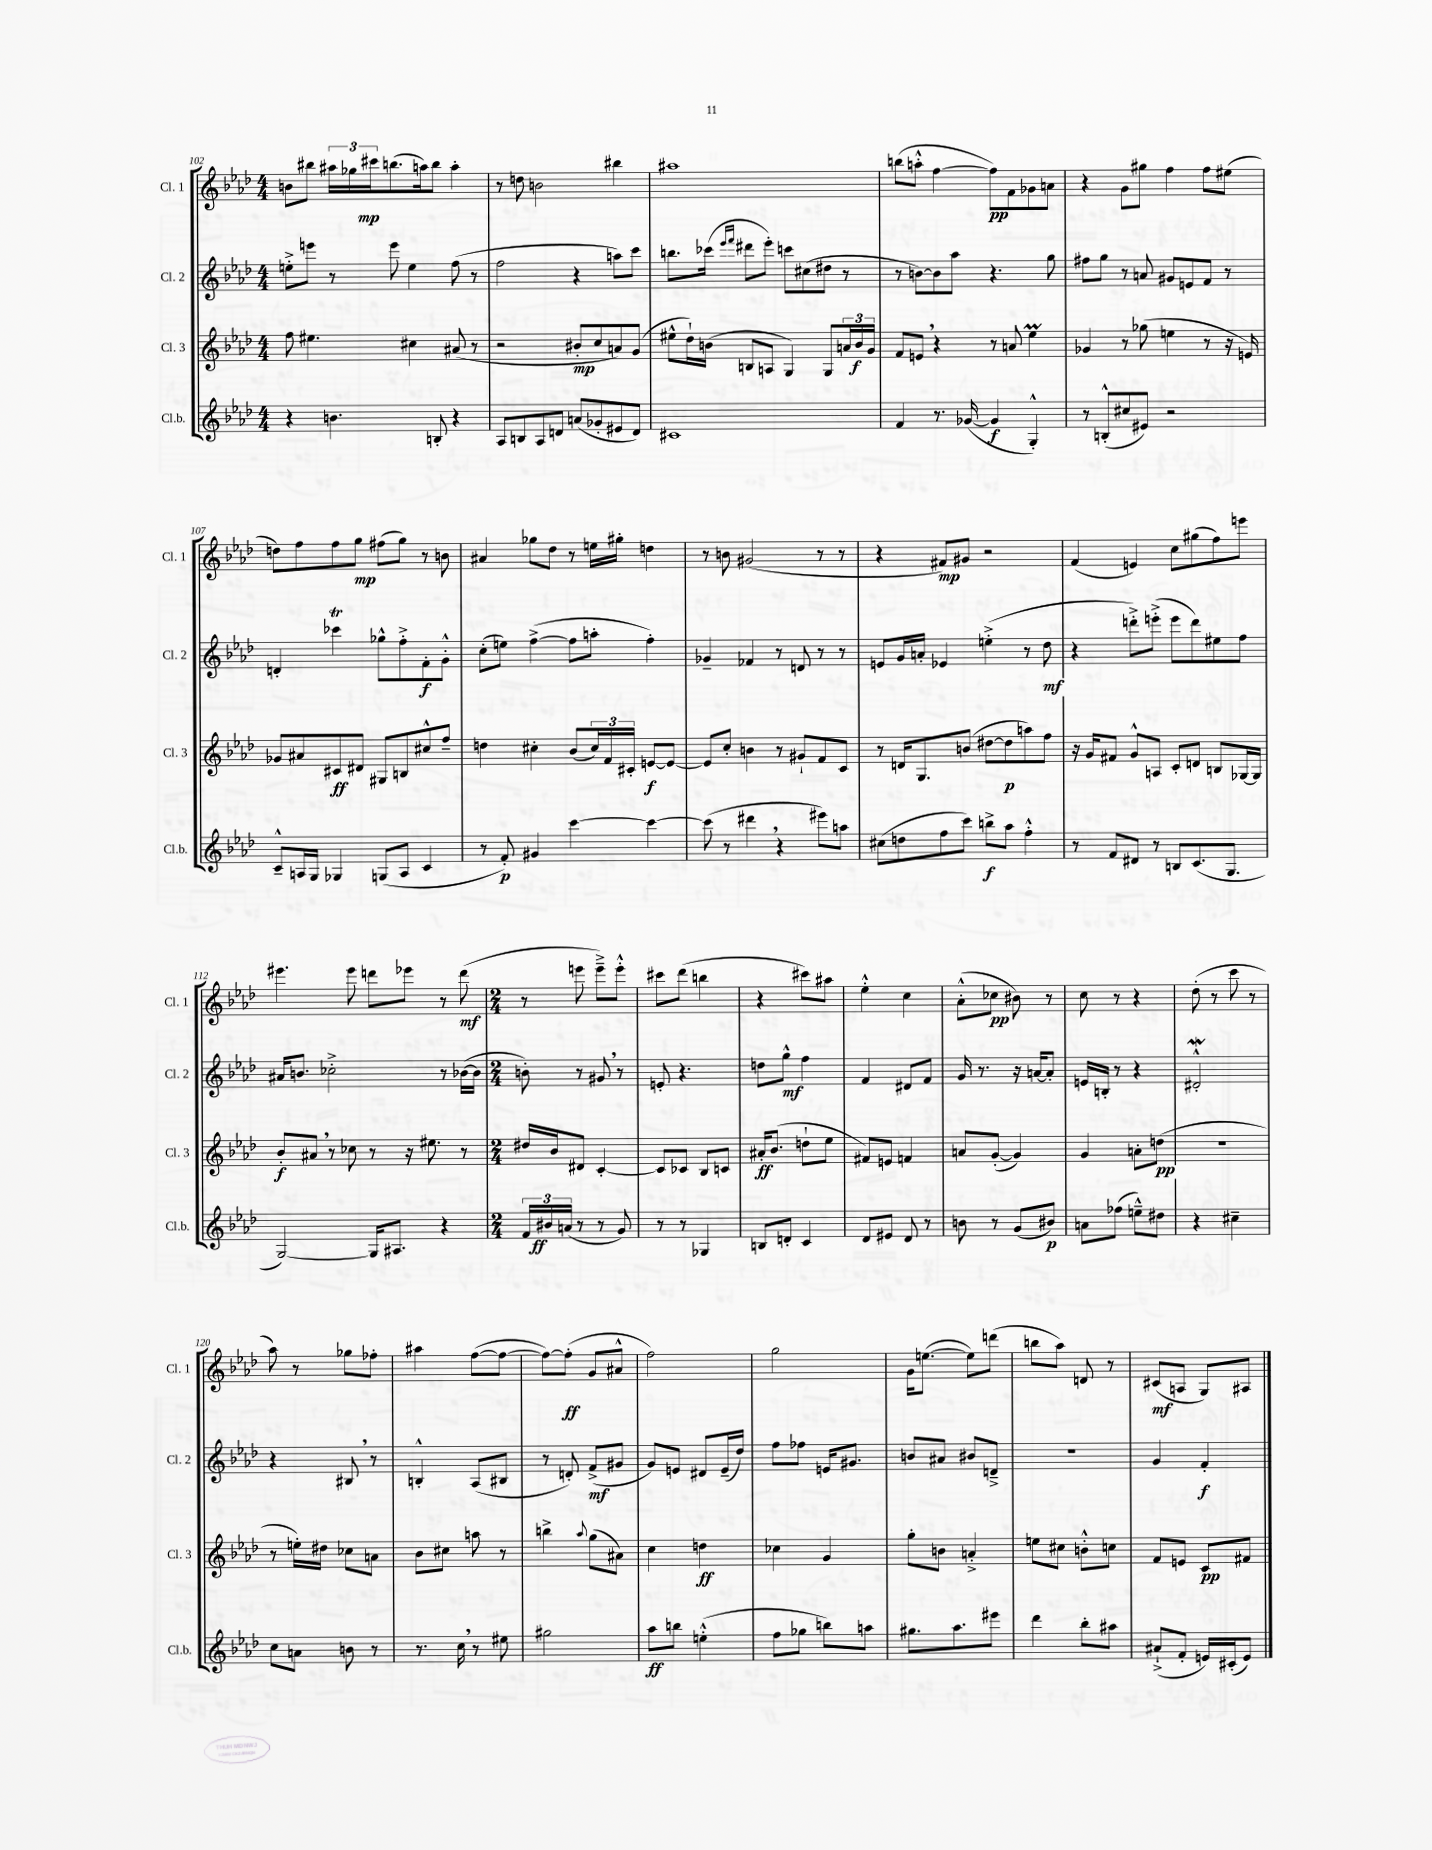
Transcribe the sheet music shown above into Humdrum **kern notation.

**kern	**kern	**kern	**kern
*staff4	*staff3	*staff2	*staff1
*clefG2	*clefG2	*clefG2	*clefG2
*k[b-e-a-d-]	*k[b-e-a-d-]	*k[b-e-a-d-]	*k[b-e-a-d-]
*M4/4	*M4/4	*M4/4	*M4/4
4r	8ff\	8ee'^\L	8b\L
.	4.ee#\	8eee\J	8bb#\J
4.b\	.	8r	24aa#\LL
.	.	.	24gg-\
.	.	.	24ccc#\J
.	.	8eee\	(8.bb\
.	4cc#\	4ee\	.
.	.	.	16aa\k)
8B'/	.	.	8bb\J
4r	(8a#/	(8ff\	4aa'\
.	8r	8r	.
=	=	=	=
8A-/L	2r	2ff\	8r
8B/	.	.	8dd\
8A-/	.	.	2b\
8d/J	.	.	.
(8a/L	8b#'/L	4r	.
8g-'/	8cc/	.	.
8e#/	8a/)	8aa\L)	4bb#\
8d/J)	(8g/J	8ccc\J	.
=	=	=	=
1c#	8ee#^^\L	8.bb\L	1aa#
.	16dd-`\L)	.	.
.	(16b\JJ	(16ccc-\Jk	.
.	.	16qqeee-/LL	.
.	.	16qqfff/JJ	.
.	8B/L	8ddd#\L	.
.	8A/J	8eee-'\J)	.
.	4G/)	8ccc\L	.
.	.	(8cc#\	.
.	8G/L	8dd#\J	.
.	24a/L	8r	.
.	24b/	.	.
.	24g/JJ	.	.
=	=	=	=
4f/	8f/L	8r	(8bb\L
.	8e/J	[8b\L)	8aa'^^\J
8.r	4r	8b\]	[4ff\
.	.	8aa-\J	.
([16g-/	.	.	.
4g-/]	8r	4.r	8ff\]L)
.	8a/	.	8f\
4G'^^/)	4ee-\	.	8g-\
.	.	8gg\	8a\J
=	=	=	=
8r	4g-/	8ff#\L	4r
(8B'^^/L	.	8gg\J	.
8cc#/	8r	8r	8g\L
8e#/J)	(8gg-\	8a/	8gg#\J
2r	4ee\	8g#/L	4ff\
.	.	8e/	.
.	8r	8f/J	8ff\L
.	16r	8r	(8ee#\J
.	16e/)	.	.
=	=	=	=
8c~^^/L	8g-/L	4d'/	8dd\L)
16A/L	8a#/	.	8ff\
16G/JJ	.	.	.
4G-/	8c#/	4ccc-\	8ff\
.	8d#/J	.	8gg\J
(8G/L	8G#/L	8gg-^^\L	(8ff#\L
8A/J	8B/	8ff'^\	8gg\J)
4c/	8cc#^^/	8f'\	8r
.	8ff~/J	8g'^^\J	8b\
=	=	=	=
8r	4dd\	(8cc'\L	4a#/
8f'/)	.	8ee\J)	.
4g#/	4cc#'\	([4ff^\	8gg-\L
.	.	.	8dd-\J
[4ccc\	(8b-/L	8ff\]L	8r
.	24cc#/L)	8aa'\J	16ee\LL
.	24f/	.	.
.	.	.	16gg#'\JJ
.	24c#'/JJ	.	.
4ccc\_	[8e/L	4ff'\)	4dd\
.	8e/_J	.	.
=	=	=	=
(8ccc\]	8e/]L	4g-~/	8r
8r	8cc'/J	.	8b\
4ddd#\	4b\	4f-/	(2g#/
4r	8r	8r	.
.	8g#`/L	8d/	.
8eee#\L)	8f/	8r	8r
8aa\J	8c/J	8r	8r
=	=	=	=
(8cc#\L	8r	8e/L	4r
8dd\	16d/LK	16g/L	.
.	8.G/	16a'/JJ	.
8ff\	.	4e-/	8f#/L)
8ccc\J)	(8b/J	.	8g#/J
8bb^\L	[8dd#\L	(4ee'^\	2r
8aa-\J	8dd#\]	.	.
4ff'^^\	8aa\)	8r	.
.	8ff\J	8dd-\	.
=	=	=	=
8r	16r	4r	(4f/
.	16g/LK	.	.
8f/L	8f#/J	.	.
8d#/J	8g^^/L	8ddd'^\L)	4e/)
8r	8A/J	(8eee'^\J	.
8B/L	8c'/L	8eee\L	8cc\L
(8.c/	8d/J	8ddd\)	(8gg#\
.	8B/L	8ee#\	8ff\)
8.G/J	.	.	.
.	[16G-/L	8ff\J	8eee\J
.	16G-/]JJ	.	.
=	=	=	=
[2G/)	8b-'/L	16a#/LK	4.eee#\
.	.	8.b/J	.
.	8a#/J	.	.
.	8r	2cc-'^\	.
.	8cc-\	.	8eee#\
16G/]LK	8r	.	8ddd\L
8.A#/J	.	.	.
.	16r	.	8eee-\J
.	8.ee#\	.	.
4r	.	8r	8r
.	8r	([16b-\LL	(8ddd\
.	.	16b-\]JJ	.
=	=	=	=
*M2/4	*M2/4	*M2/4	*M2/4
24f/LL	16dd#/LL	8b'\)	8r
24b#/	.	.	.
.	16b-/J	.	.
(24a/JJ	.	.	.
8r	8d#/J	8r	8eee\
8r	[4c'/	8g#/	8eee~^\L)
8g/)	.	8r	8eee'^^\J
=	=	=	=
8r	8c/]L	8e'/	8ccc#\L
8r	8c-/J	4.r	(8ddd-\J
4G-/	8B-/L	.	4bb\
.	8c/J	.	.
=	=	=	=
8B/L	16a#'/LK	8dd\L	4r
.	(8.b-/J	.	.
8d'/J	.	8gg^^\J	.
4c/	8dd`\L	4ff\	8ccc#\L)
.	8ee-\J	.	8aa#\J
=	=	=	=
8d-/L	8f#/L)	4f/	4ee-'^^\
8e#/J	8e/J	.	.
8d-/	4f/	8d#/L	4cc\
8r	.	8f/J	.
=	=	=	=
8b\	8a/L	16g/	(8a-'^^\L
.	.	8.r	.
8r	([8g'/J	.	8cc-\J
(8g/L	4g/])	16r	8b#\)
.	.	[16a/LK	.
8b#/J)	.	8a'/]J	8r
=	=	=	=
8a\L	4g/	16e/LL	8cc\
.	.	16B'/JJ	.
(8ff-\J	.	8r	8r
8ee~^^\L)	8a'\L	4r	4r
8dd#\J	(8dd\J	.	.
=	=	=	=
4r	2r	2d#'^^/	(8dd-'\
.	.	.	8r
4cc#~\	.	.	8ccc\
.	.	.	8r
=	=	=	=
8cc\L	8r	4r	8aa-\)
8a\J	16ee'\LL)	.	8r
.	16dd#\JJ	.	.
8b\	8cc-\L	8B#/	8gg-\L
8r	8a\J	8r	8ff-'\J
=	=	=	=
8.r	8b-\L	4B'^^/	4aa#\
.	8cc#\J	.	.
16cc\	.	.	.
8r	8aa\	(8A-/L	([8ff\L
8ee#\	8r	8B#/J	8ff\_J
=	=	=	=
2gg#\	4bb^\	8r	8ff\_L)
.	.	8d'/)	(8ff'\]J
.	8qqaa-/	.	.
.	(8gg\L	(8f^/L	8g/L
.	8a#\J)	8g#/J	8a#^^/J
=	=	=	=
8aa-\L	4cc\	8g/L)	2ff\)
8bb\J	.	8e/J	.
(4ee'^^\	4dd\	8d#/L	.
.	.	(16e~/L	.
.	.	16dd-/JJ)	.
=	=	=	=
8ff\L	4cc-\	8ff\L	2gg\
8gg-\J	.	8ff-\J	.
8bb\L)	4g/	16e/LK	.
.	.	8.g#/J	.
8aa\J	.	.	.
=	=	=	=
8.gg#\L	8gg'\L	8b/L	16g\LK
.	.	.	([8.ee\J
.	8b\J	8a#/J	.
8.aa-\	.	.	.
.	4a'^/	8b#/L	8ee\]L)
8eee#\J	.	8d~^/J	(8ddd\J
=	=	=	=
4ddd-\	8ee\L	2r	8bb\L
.	8cc#\J	.	8aa-\J)
8bb-'\L	8b'^^\L	.	8d/
8aa#\J	8cc\J	.	8r
=	=	=	=
(8a#`^/L	8f/L	4g/	(8c#/L
8f'/J	8e/J	.	8A/J
16e/LL)	8c/L	4f'/	8G/L)
(16c#'/J	.	.	.
8e/J)	8f#/J	.	8A#/J
==	==	==	==
*-	*-	*-	*-
